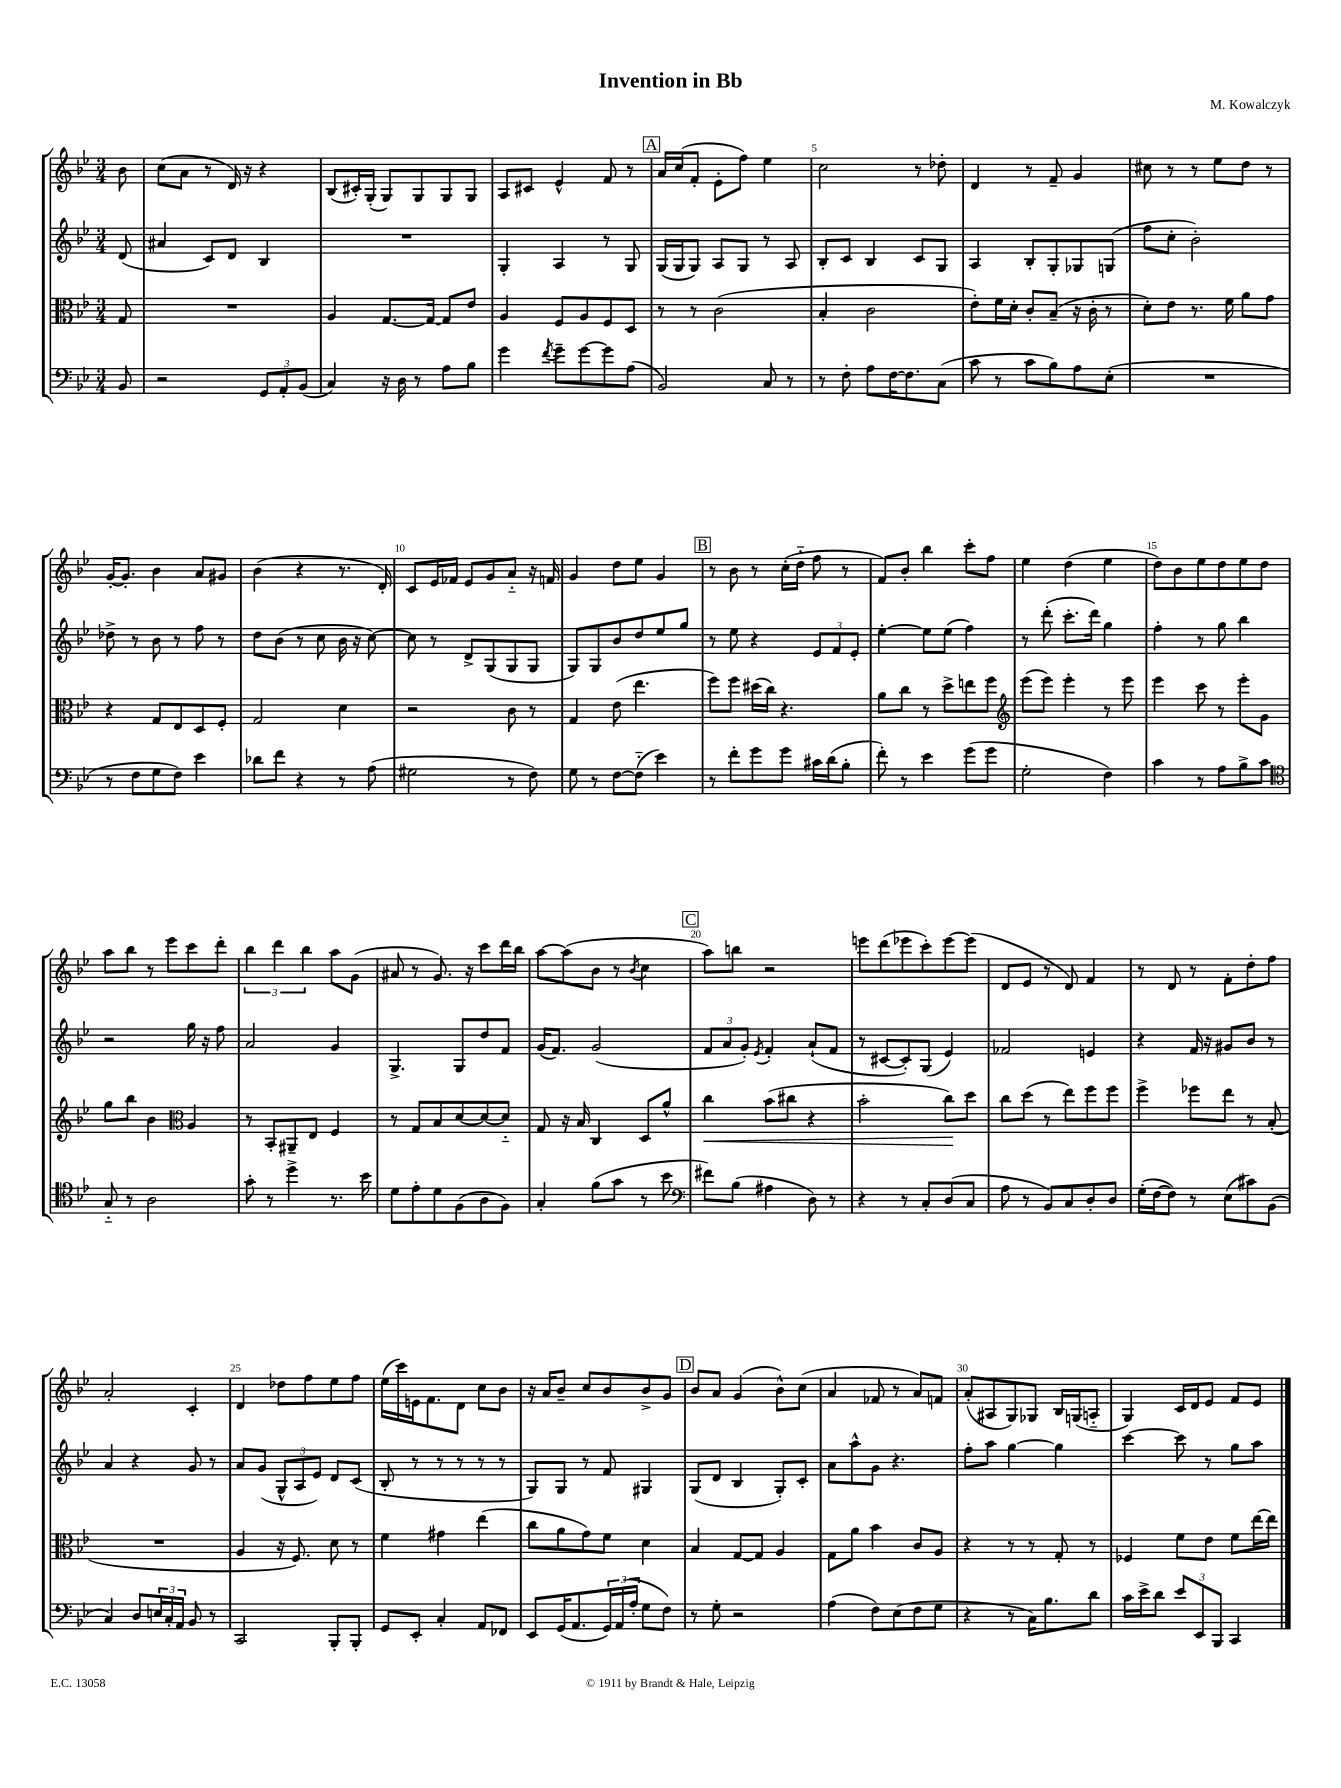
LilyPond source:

\header { title = "Invention in Bb" composer = "M. Kowalczyk" }
<<
\new StaffGroup <<
\new Staff = "s0" {
    \clef treble \key bes \major \numericTimeSignature \time 3/4 \partial 8
    bes'8 |
    c''8( a'8 r8 d'16) r16 r4 |
    bes8( cis'16-.) g16-.( g8) g8 g8 g8 |
    a8 cis'8 ees'4-^ f'8 r8 |
    \mark \markup { \box "A" } a'16 c''16( f'8-. ees'8-. f''8) ees''4 |
    c''2 r8 des''8-. |
    d'4 r8 f'8-- g'4 |
    cis''8 r8 r8 ees''8 d''8 r8 |
    g'16~-. g'8.-. bes'4 a'8 gis'8 |
    bes'4( r4 r8. d'16-.) |
    c'8 ees'16 fes'16 ees'8 g'8 a'8-_ r16 f'16 |
    g'4 d''8 ees''8 g'4 |
    \mark \markup { \box "B" } r8 bes'8 r8 c''16-.( d''16-_ f''8 r8 |
    f'8) bes'8-. bes''4 c'''8-. f''8 |
    ees''4 d''4( ees''4 |
    d''8) bes'8 ees''8 d''8 ees''8 d''8 |
    a''8 bes''8 r8 ees'''8 c'''8 d'''8-. |
    \tuplet 3/2 { bes''4 d'''4 bes''4 } a''8 g'8( |
    ais'8 r8 g'8.) r16 c'''8 d'''16 bes''16 |
    a''8~ a''8( bes'8 r8 \acciaccatura { bes'8 } c''4 |
    \mark \markup { \box "C" } a''8) b''8 r2 |
    e'''8 d'''8( ees'''8 c'''8-.) ees'''8~ ees'''8( |
    d'8 ees'8 r8 d'8) f'4 |
    r8 d'8 r8 f'8-. d''8-. f''8 |
    a'2-. c'4-. |
    d'4 des''8 f''8 ees''8 f''8 |
    ees''16( c'''16) e'16 f'8. d'8 c''8 bes'8 |
    r16 a'16 bes'8-- c''8 bes'8 bes'8-> g'8 |
    \mark \markup { \box "D" } bes'8 a'8 g'4( bes'8-^) c''8( |
    a'4 fes'8 r8 a'8) f'8 |
    a'8-.( ais8 g8) ges8 bes16 g16( a8-_ |
    g4) c'16 d'16 ees'8 f'8 ees'8 \bar "|." |
}
\new Staff = "s1" {
    \clef treble \key bes \major \numericTimeSignature \time 3/4 \partial 8
    d'8( |
    ais'4 c'8) d'8 bes4 |
    R2. |
    g4-. a4 r8 g8 |
    \mark \markup { \box "A" } g16( g16 g8) a8 g8 r8 a8 |
    bes8-. c'8 bes4 c'8 g8 |
    a4 bes8-. g8-. ges8 g8( |
    f''8 c''8-. bes'2-.) |
    des''8-> r8 bes'8 r8 f''8 r8 |
    d''8 bes'8( r8 c''8 bes'16 r16 c''8~) |
    c''8 r8 d'8-> g8( g8 g8 |
    g8) g8 bes'8 d''8 ees''8 g''8 |
    \mark \markup { \box "B" } r8 ees''8 r4 \tuplet 3/2 { ees'8 f'8 ees'8-. } |
    ees''4~-. ees''8 ees''8( f''4) |
    r8 d'''8-.( c'''8.-. d'''16) g''4 |
    f''4-. r8 g''8 bes''4 |
    r2 g''16 r16 f''8 |
    a'2 g'4 |
    g4.-> g8 d''8 f'8 |
    g'16( f'8.) g'2( |
    \mark \markup { \box "C" } \tuplet 3/2 { f'8 a'8 g'8-.) } \acciaccatura { ees'8 } f'4-. a'8-!( f'8 |
    r8 cis'8~ cis'8-.) g8( ees'4) |
    fes'2 e'4 |
    r4 f'16 r16 gis'8 bes'8 r8 |
    a'4 r4 g'8 r8 |
    a'8 g'8( \tuplet 3/2 { g8-^ a8 ees'8) } d'8 c'8( |
    bes8-. r8 r8 r8 r8 r8 |
    g8) g8 r8 f'8 gis4 |
    \mark \markup { \box "D" } g8( d'8 bes4 g8-.) c'8-. |
    a'8 a''8-^ g'8 r4. |
    f''8-. a''8 g''4~ g''4 |
    c'''4~ c'''8 r8 g''8 a''8 \bar "|." |
}
\new Staff = "s2" {
    \clef alto \key bes \major \numericTimeSignature \time 3/4 \partial 8
    g8 |
    R2. |
    a4 g8.~ g16~ g8 ees'8 |
    a4 f8 a8 f8 d8 |
    \mark \markup { \box "A" } r8 r8 c'2( |
    bes4-. c'2 |
    ees'8-.) f'16 d'16-. c'8-. bes8--( r16 c'16-. r8 |
    d'8-.) ees'8 r8. f'16 a'8 g'8 |
    r4 g8 ees8 d8 f8-. |
    g2 d'4 |
    r2 c'8 r8 |
    g4 ees'8( ees''4. |
    \mark \markup { \box "B" } f''8) f''8 dis''16( c''16) r4. |
    a'8 c''8 r8 d''8-> e''8 f''8 |
    \clef treble ees'''8( ees'''8) ees'''4-. r8 ees'''8 |
    ees'''4 c'''8 r8 ees'''8-. g'8 |
    g''8 bes''8 bes'4 \clef alto a4 |
    r8 bes,8-. ais,8-- ees8 f4 |
    r8 g8 bes8 d'8~ d'8~ d'8-_ |
    g8 r16 bes16 c4 d8 a'8-^ |
    \mark \markup { \box "C" } c''4\< bes'8( cis''8 r4 |
    bes'2-. c''8\!) d''8 |
    c''8 d''8( r8 ees''8) f''8 f''8 |
    f''4-> fes''8 ees''8 r8 bes8-.( |
    R2. |
    a4 r16 f8.) d'8 r8 |
    f'4 gis'4 ees''4( |
    c''8 a'8 g'8) f'8 d'4 |
    \mark \markup { \box "D" } bes4 g8~ g8 a4 |
    g8 a'8 bes'4 c'8 a8 |
    r4 r8 r8 g8-. r8 |
    fes4 f'8 ees'8 f'8 ees''16~ ees''16 \bar "|." |
}
\new Staff = "s3" {
    \clef bass \key bes \major \numericTimeSignature \time 3/4 \partial 8
    bes,8 |
    r2 \tuplet 3/2 { g,8 a,8-. bes,8( } |
    c4) r16 d16 r8 a8 bes8 |
    g'4 \acciaccatura { f'8 } g'8-- g'8~ g'8 a8( |
    \mark \markup { \box "A" } bes,2) c8 r8 |
    r8 f8-. a8 f16~ f8. c8( |
    c'8 r8 c'8 bes8) a8 ees8-.( |
    R2. |
    r8 f8 g8 f8) ees'4 |
    des'8 f'8 r4 r8 a8( |
    gis2 r8 f8) |
    g8 r8 f8~ f8-_( ees'4) |
    \mark \markup { \box "B" } r8 f'8-. g'8 g'8 cis'16 d'16( bes8-. |
    f'8-.) r8 ees'4 g'8( g'8 |
    g2-. f4) |
    c'4 r8 a8 bes8-> c'8 |
    \clef tenor g8-_ r8 a2 |
    g'8-. r8 d''4-> r8. bes'16 |
    d'8 ees'8-. d'8 f8( a8 f8) |
    g4-. f'8( g'8 r8 bes'8 |
    \mark \markup { \box "C" } \clef bass fis'8) bes8( ais4 d8) r8 |
    r4 r8 c8-. d8( c8 |
    a8 r8 bes,8) c8 d8-. d8 |
    g16-.( f16~ f8) r8 ees8( cis'8) bes,8( |
    c4) d8 \tuplet 3/2 { e16 c16-. a,16 } bes,8 r8 |
    c,2 bes,,8-. bes,,8-. |
    g,8 ees,8-. c4-. a,8 fes,8 |
    ees,8 g,16( a,8. \tuplet 3/2 { g,16) a,16( a16-. } g8 f8) |
    \mark \markup { \box "D" } r8 g8-. r2 |
    a4( f8) ees8( f8 g8 |
    r4 r8 c16) bes8. d'8 |
    c'16 ees'16-> d'8 \tuplet 3/2 { ees'8 ees,8 bes,,8 } c,4 \bar "|." |
}
>>
>>
\layout { \context { \Score \override BarNumber.break-visibility = ##(#f #t #t) barNumberVisibility = #(every-nth-bar-number-visible 5) } }
